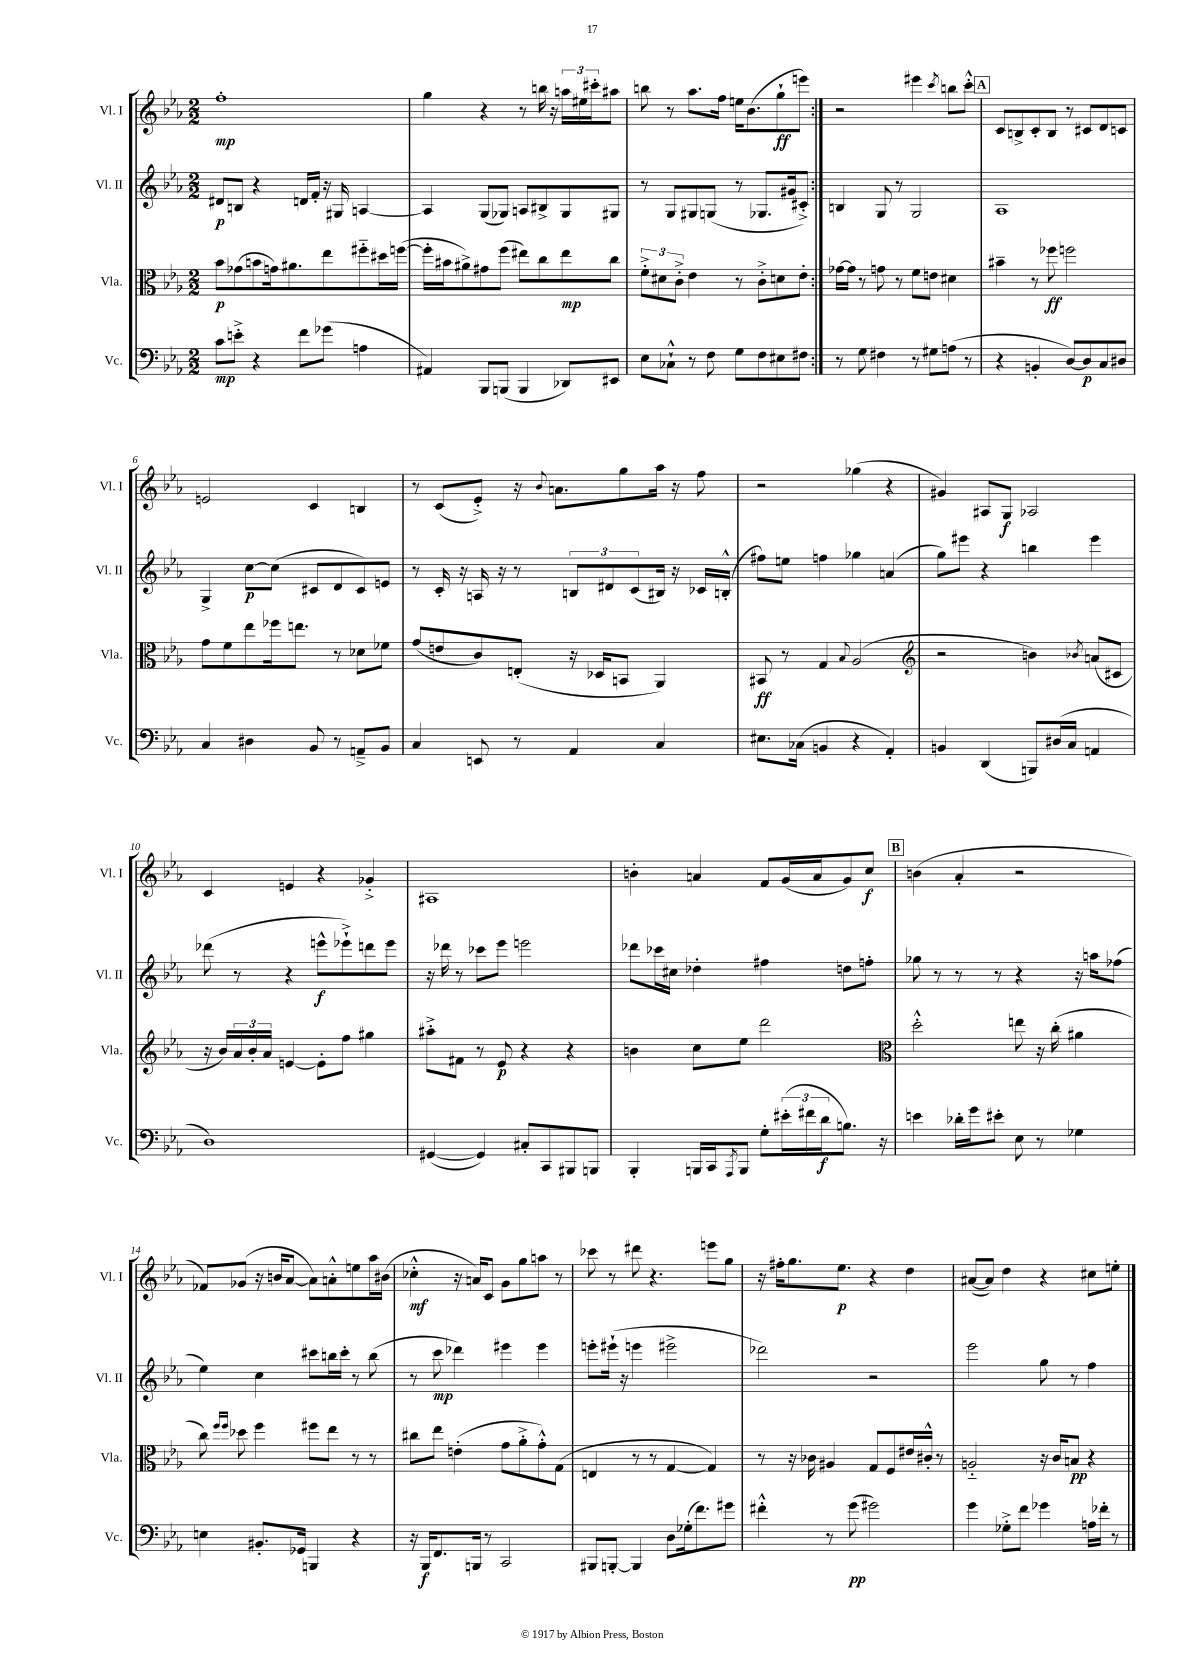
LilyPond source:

<<
\new StaffGroup <<
\new Staff = "s0" \with { instrumentName = "Vl. I" shortInstrumentName = "Vl. I" } {
    \clef treble \key ees \major \numericTimeSignature \time 2/2
    \repeat volta 2 { f''1-.\mp |
    g''4 r4 r8 b''16 r16 \tuplet 3/2 { a''16 eis''16 cis'''16-. } ais''8 |
    b''8 r8 aes''8. f''16 e''16 bes'8.( g''8-!\ff e'''8) | }
    r2 eis'''4 \acciaccatura { c'''8 } b''8 c'''8-.-^ |
    \mark \markup { \box "A" } c'8 b8-> c'8-. b8 r8 cis'8 d'8 c'8 |
    e'2 c'4 b4 |
    r8 c'8( ees'8-.->) r16 \appoggiatura { bes'8 } a'8. g''8 aes''16 r16 f''8 |
    r2 ges''4( r4 |
    gis'4) ais8 g8\f aes2 |
    c'4 e'4 r4 ges'4-.-> |
    ais1 |
    b'4-. a'4 f'8 g'16( a'16 g'8) c''8\f |
    \mark \markup { \box "B" } b'4( aes'4-. r2 |
    fes'8) ges'8( r16 b'16 aes'8~ aes'8) a'8-.-^ e''8 aes''16 bis'16( |
    ces''4-.-^\mf r16 a'16) c'8 g'8 g''8 a''8 r8 |
    ces'''8 r8 dis'''8 r4. e'''8 g''8 |
    r16 fis''16-. g''8. ees''8.\p r4 d''4 |
    ais'8~( ais'8) d''4 r4 cis''8 e''8-. \bar "|." |
}
\new Staff = "s1" \with { instrumentName = "Vl. II" shortInstrumentName = "Vl. II" } {
    \clef treble \key ees \major \numericTimeSignature \time 2/2
    \repeat volta 2 { dis'8\p b8 r4 d'16 f'16-. r16 gis16 a4~ |
    a4 g8( ges8) a8 bis8-> ges8 gis8 |
    r8 g8 gis8 g8( r8 ges8. gis'16 cis'8-.->) | }
    b4 g8 r8 g2 |
    \mark \markup { \box "A" } aes1 |
    g4-> c''8~\p c''8( cis'8 d'8 cis'8) e'8 |
    r8 c'16-. r16 a16 r16 r8 \tuplet 3/2 { b8 dis'8 c'8( } bis16) r16 ces'16 b16-.-^( |
    fis''8) e''8 f''4 ges''4 a'4( |
    g''8) eis'''8 r4 b''4 eis'''4 |
    des'''8( r8 r4 e'''8-^\f ees'''8-!->) d'''8 ees'''8 |
    r16 des'''16 r8 ces'''8 ees'''8 e'''2 |
    des'''8 ces'''16 cis''16 des''4-. fis''4 d''8 f''8-. |
    \mark \markup { \box "B" } ges''8 r8 r8 r8 r4 r16 a''16 fes''8( |
    ees''4) c''4 cis'''8 b''16 cis'''16-. r8 b''8( |
    r8 c'''8\mp des'''4) eis'''4 eis'''4 |
    e'''8-. eis'''16-!( r16 e'''4 eis'''2-> |
    des'''2) r2 |
    ees'''2 g''8 r8 f''4 \bar "|." |
}
\new Staff = "s2" \with { instrumentName = "Vla." shortInstrumentName = "Vla." } {
    \clef alto \key ees \major \numericTimeSignature \time 2/2
    \repeat volta 2 { bes'8\p ges'8( b'8 g'16) ais'8. ees''8 fis''8-_ dis''16 f''16~( |
    f''16-. bis'16 ais'8->) gis'8 f''8( eis''8) c''8 eis''8\mp c''8 |
    \tuplet 3/2 { f'8-.-> dis'8 c'8-.-> } ees'4 r8 c'8-.-> d'8 ees'8-. | }
    ges'16~ ges'16 r8 g'8 r8 f'8 e'8 dis'4 |
    \mark \markup { \box "A" } bis'4-- r8 fes''8\ff f''2 |
    g'8 f'8 ees''8 fes''16 e''8. r8 des'8 fes'8 |
    g'8( e'8 c'8) e8-.( r16 des16 b,8 aes,4) |
    bis,8\ff r8 g4 \appoggiatura { bes8 } aes2( |
    \clef treble r2 b'4) \acciaccatura { bes'8 } a'8( cis'8 |
    r16 bes'16) \tuplet 3/2 { aes'16 bes'16-. aes'16 } e'4~ e'8-. f''8 gis''4 |
    ais''8-.-> fis'8 r8 ees'8\p r4 r4 |
    b'4 c''8 ees''8 d'''2 |
    \mark \markup { \box "B" } \clef alto d''2-.-^ e''8 r16 c''16-.( ais'4 |
    c''8) \grace { f''16 f''16 } des''8 f''4 fis''8 ees''8 r8 r8 |
    cis''8 ees''8 e'4-.( g'8 aes'8-.-> g'8-.-^) g8( |
    e4 r8 r8 g4~ g4) |
    r8 r16 ces'16 ais4 g8 f8 eis'16 cis'16-.-^ r8 |
    a2-_ r16 c'16 b8\pp r4 \bar "|." |
}
\new Staff = "s3" \with { instrumentName = "Vc." shortInstrumentName = "Vc." } {
    \clef bass \key ees \major \numericTimeSignature \time 2/2
    \repeat volta 2 { c'8\mp e'8-.-> r4 f'8 ges'8( a4 |
    ais,4) bes,,8 b,,8( b,,4 des,8) eis,8 |
    ees8 ces8-!-^ r8 f8 g8 f8 eis8 fis8 | }
    r8 g8 fis4 r8 gis8 a8( r8 |
    \mark \markup { \box "A" } r4 b,4-. d8~) d8\p c8 dis8 |
    c4 dis4 bes,8 r8 a,8---> bes,8 |
    c4 e,8 r8 aes,4 c4 |
    eis8. ces16( b,4 r4 aes,4-.) |
    b,4 d,4( b,,8) dis16( c16 a,4 |
    d1) |
    gis,4~( gis,4) cis8-. c,8 bis,,8 b,,8 |
    bes,,4-. b,,16 c,16 \acciaccatura { aes,,8 } b,,8 g8-. \tuplet 3/2 { eis'16-.( fis'16 d'16\f } b8.) r16 |
    \mark \markup { \box "B" } e'4 des'16-. g'16 eis'8-. ees8 r8 ges4 |
    e4 bis,8.-. ges,16 b,,4 r4 |
    r16 bes,,16\f f,8. b,,16 r8 c,2 |
    bis,,8 b,,8~-. b,,4 d8 ges16-.( f'8.) gis'8 |
    fis'4-.-^ r8 g'8\pp( gis'2) |
    g'4 ges8-.-> f'8 ges'4 a16 fes'16-. r8 \bar "|." |
}
>>
>>
